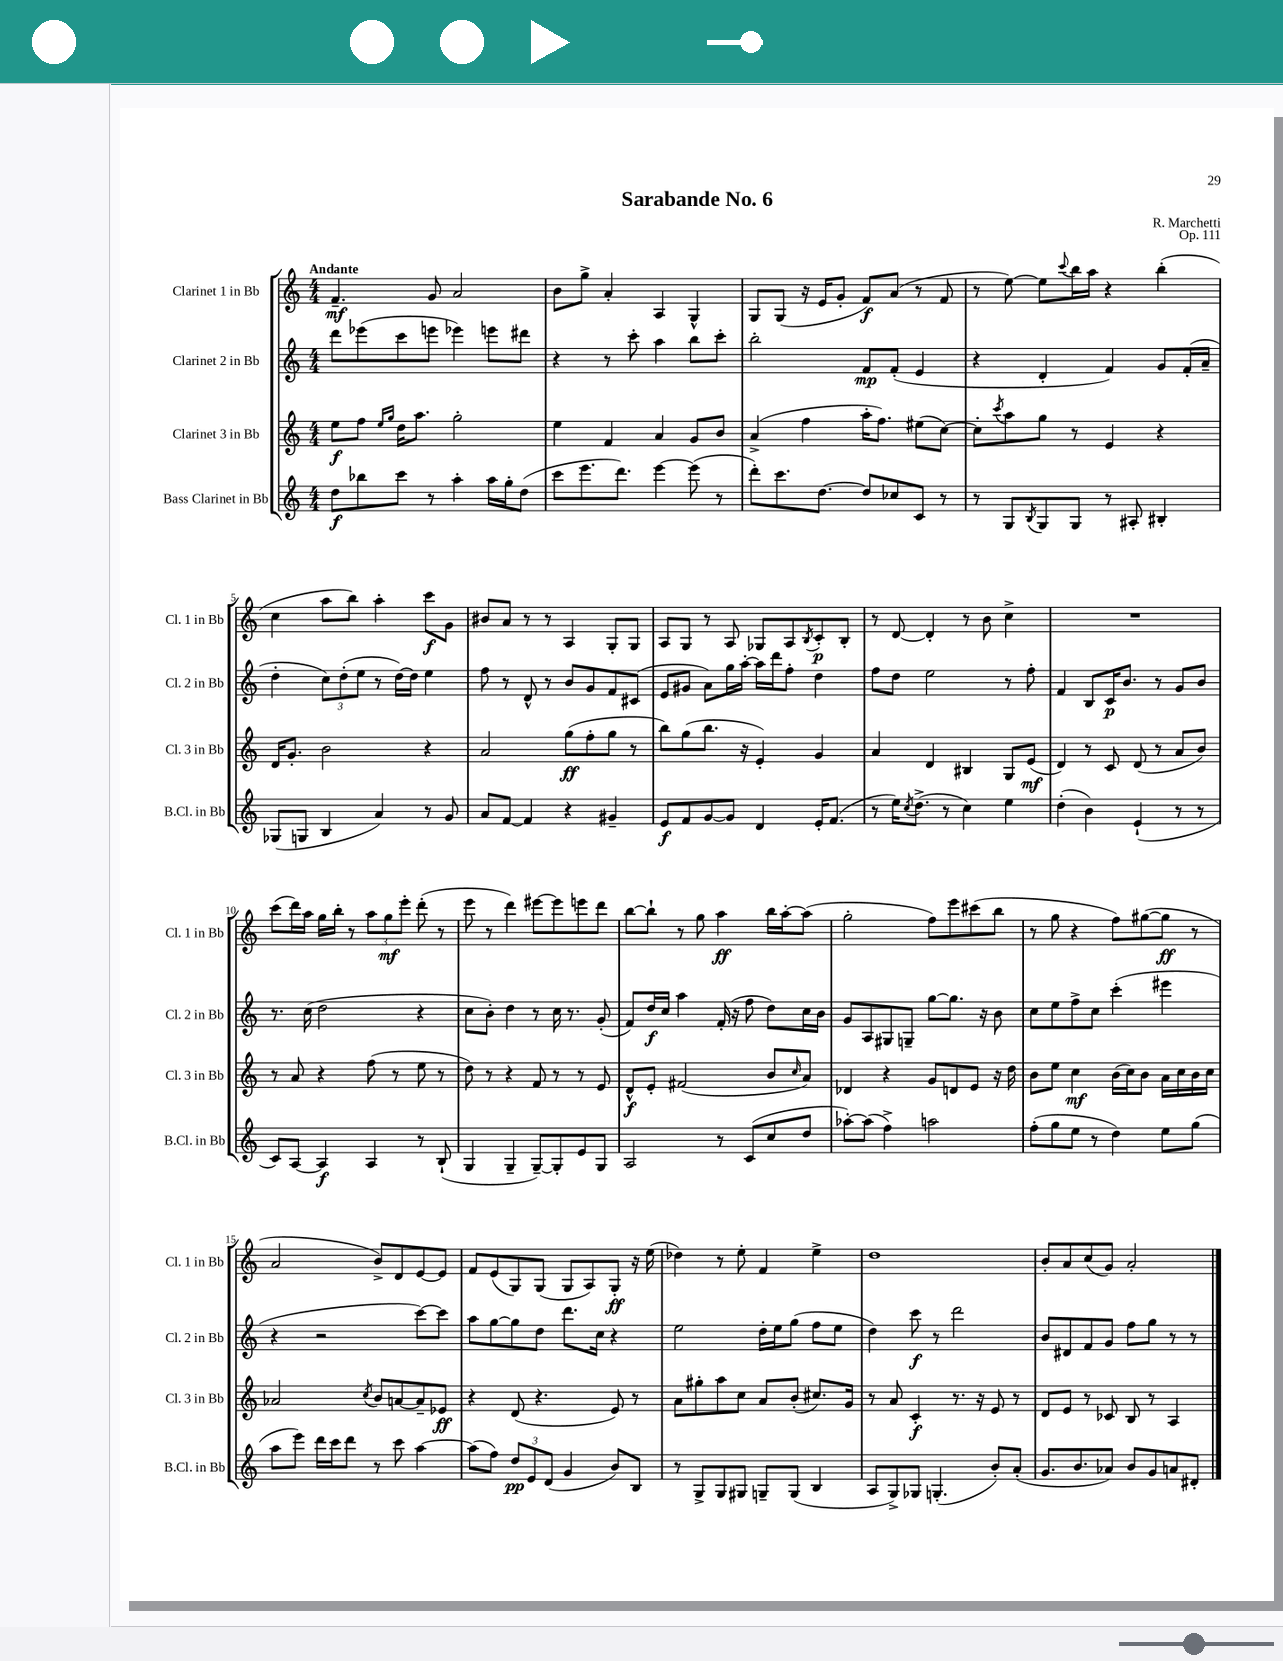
\header { title = "Sarabande No. 6" composer = "R. Marchetti" opus = "Op. 111" }
<<
\new StaffGroup <<
\new Staff = "s0" \with { instrumentName = "Clarinet 1 in Bb" shortInstrumentName = "Cl. 1 in Bb" } {
    \clef treble \key c \major \numericTimeSignature \time 4/4 \tempo "Andante"
    f'4.--\mf g'8 a'2 |
    b'8 g''8-> a'4-. a4 g4-^ |
    g8 g8( r16 e'16 g'8-. f'8\f) a'8( r8 f'8 |
    r8 e''8~) e''8 \appoggiatura { c'''8 } b''16 a''16 r4 b''4-.( |
    c''4 a''8 b''8) a''4-. c'''8\f g'8 |
    bis'8 a'8 r8 r8 a4 g8-. g8 |
    a8 g8 r8 a8 ges8 a8 \acciaccatura { b8 } c'8-.\p b8-. |
    r8 d'8~ d'4-. r8 b'8 c''4-> |
    R1 |
    c'''8( d'''16) a''16 g''16 b''16-. r8 \tuplet 3/2 { a''8 g''8\mf e'''8-. } d'''8-.( r8 |
    e'''8 r8 d'''4) eis'''8~ eis'''8 e'''8 d'''8 |
    b''8~ b''8-! r8 g''8 a''4\ff b''16 a''16~-. a''8( |
    g''2-. f''8) e'''8 cis'''8( b''8 |
    r8 g''8 r4 f''8) gis''8~( gis''8\ff r8 |
    a'2 b'8->) d'8 e'8~ e'8 |
    f'8 e'8( g8) g8( g8 a8) g8-.\ff r16 e''16( |
    des''4) r8 e''8-. f'4 e''4-> |
    d''1 |
    b'8-. a'8 c''8( g'8) a'2-. \bar "|." |
}
\new Staff = "s1" \with { instrumentName = "Clarinet 2 in Bb" shortInstrumentName = "Cl. 2 in Bb" } {
    \clef treble \key c \major \numericTimeSignature \time 4/4
    d'''8 ees'''8( c'''8 e'''8 ees'''4) e'''8 dis'''8 |
    r4 r8 c'''8-. a''4 b''8 c'''8-. |
    b''2-. f'8\mp f'8-.( e'4 |
    r4 d'4-. f'4) g'8 f'16-.( a'16-- |
    d''4-. \tuplet 3/2 { c''8) d''8-.( e''8 } r8 d''16~) d''16 e''4 |
    f''8 r8 d'8-^ r8 b'8 g'8 f'8 cis'8( |
    e'8 gis'8 a'8) g''16 a''16~-. a''16 d'''16 f''8-. d''4 |
    f''8 d''8 e''2 r8 f''8-. |
    f'4 b8 c'16\p b'8. r8 g'8 b'8 |
    r8. c''16( d''2 r4 |
    c''8 b'8-.) d''4 r8 c''16 r8. g'8-.( |
    f'8) d''16\f c''16 a''4 f'16-.( r16 f''8 d''8) c''16 b'16 |
    g'8 a8 gis8 g8-- g''8~ g''8. r16 b'8 |
    c''8 e''8 f''8-> c''8 c'''4-.( eis'''4 |
    r4 r2 c'''8~) c'''8 |
    a''8 g''8~ g''8 d''8 d'''8. c''16 r4 |
    e''2 d''16-. e''16 g''8( f''8 e''8 |
    d''4) c'''8\f r8 d'''2 |
    b'8 dis'8 f'8 g'8 f''8 g''8 r8 r8 \bar "|." |
}
\new Staff = "s2" \with { instrumentName = "Clarinet 3 in Bb" shortInstrumentName = "Cl. 3 in Bb" } {
    \clef treble \key c \major \numericTimeSignature \time 4/4
    e''8\f f''8 \grace { e''16 g''16 } d''16 a''8. g''2-. |
    e''4 f'4 a'4 g'8 b'8 |
    a'4->( f''4 a''16-. f''8.) eis''8( c''8~) |
    c''8-. \acciaccatura { c'''8 } a''8 g''8 r8 e'4 r4 |
    d'16 g'8.-. b'2 r4 |
    a'2 g''8\ff( f''8-. g''8 r8 |
    b''8) g''8( b''8. r16 e'4-.) g'4 |
    a'4 d'4 bis4 g8 e'8\mf( |
    d'4) r8 c'8 d'8( r8 a'8 b'8) |
    r8 a'8 r4 f''8( r8 e''8 r8 |
    d''8) r8 r4 f'8 r8 r8 e'8 |
    d'8-^\f e'8-. fis'2( b'8 \grace { c''16 } a'8) |
    des'4 r4 g'8 d'8 e'8 r16 d''16 |
    b'8 e''8 c''4\mf b'16( c''16) b'8 a'16 c''16 b'16 c''16 |
    aes'2 \acciaccatura { c''8 } b'8 a'8~ a'8-- ees'8\ff |
    r4 d'8( r4. e'8) r8 |
    a'8 gis''8-. a''8 c''8 a'8 b'8-.( cis''8.) g'16 |
    r8 a'8 c'4-.\f r8. r16 e'8 r8 |
    d'8 e'8 r8 ces'8 b8 r8 a4 \bar "|." |
}
\new Staff = "s3" \with { instrumentName = "Bass Clarinet in Bb" shortInstrumentName = "B.Cl. in Bb" } {
    \clef treble \key c \major \numericTimeSignature \time 4/4
    d''8\f bes''8 c'''8 r8 a''4-. a''16 g''16-. d''8( |
    c'''8 e'''8. d'''8.) e'''4~ e'''8( r8 |
    d'''8-.) c'''8. d''8.~ d''8 ces''8 c'8 r8 |
    r8 g8 \acciaccatura { b8 } g8 g8 r8 ais8-. bis4-. |
    ges8( g8 b4 a'4) r8 g'8 |
    a'8 f'8~ f'4 r4 gis'4-- |
    e'8\f f'8 g'8~ g'8 d'4 e'16-. f'8.( |
    r8 e''16) \acciaccatura { c''8 } d''8.->( r8 c''4) e''4 |
    d''4-.( b'4) e'4-!( r8 r8 |
    c'8) a8~ a4\f a4 r8 b8-!( |
    g4 g4-- g8~--) g8-. e'8 g8 |
    a2 r8 c'8( c''8 d''8 |
    aes''8~-.) aes''8( f''4->) a''2 |
    f''8-.( g''8 e''8 r8 d''4) e''8 g''8( |
    a''8 e'''8) d'''16 c'''16 d'''8 r8 c'''8 a''4~ |
    a''8( f''8) \tuplet 3/2 { d''8\pp e'8 d'8( } g'4 b'8) b8 |
    r8 g8-> g8 gis8 g8-- g8( b4 |
    a8 g8->) ges8 g4.-.( b'8-.) a'8-.( |
    g'8. b'8. aes'8) b'8 g'8 a'8 dis'8-. \bar "|." |
}
>>
>>
